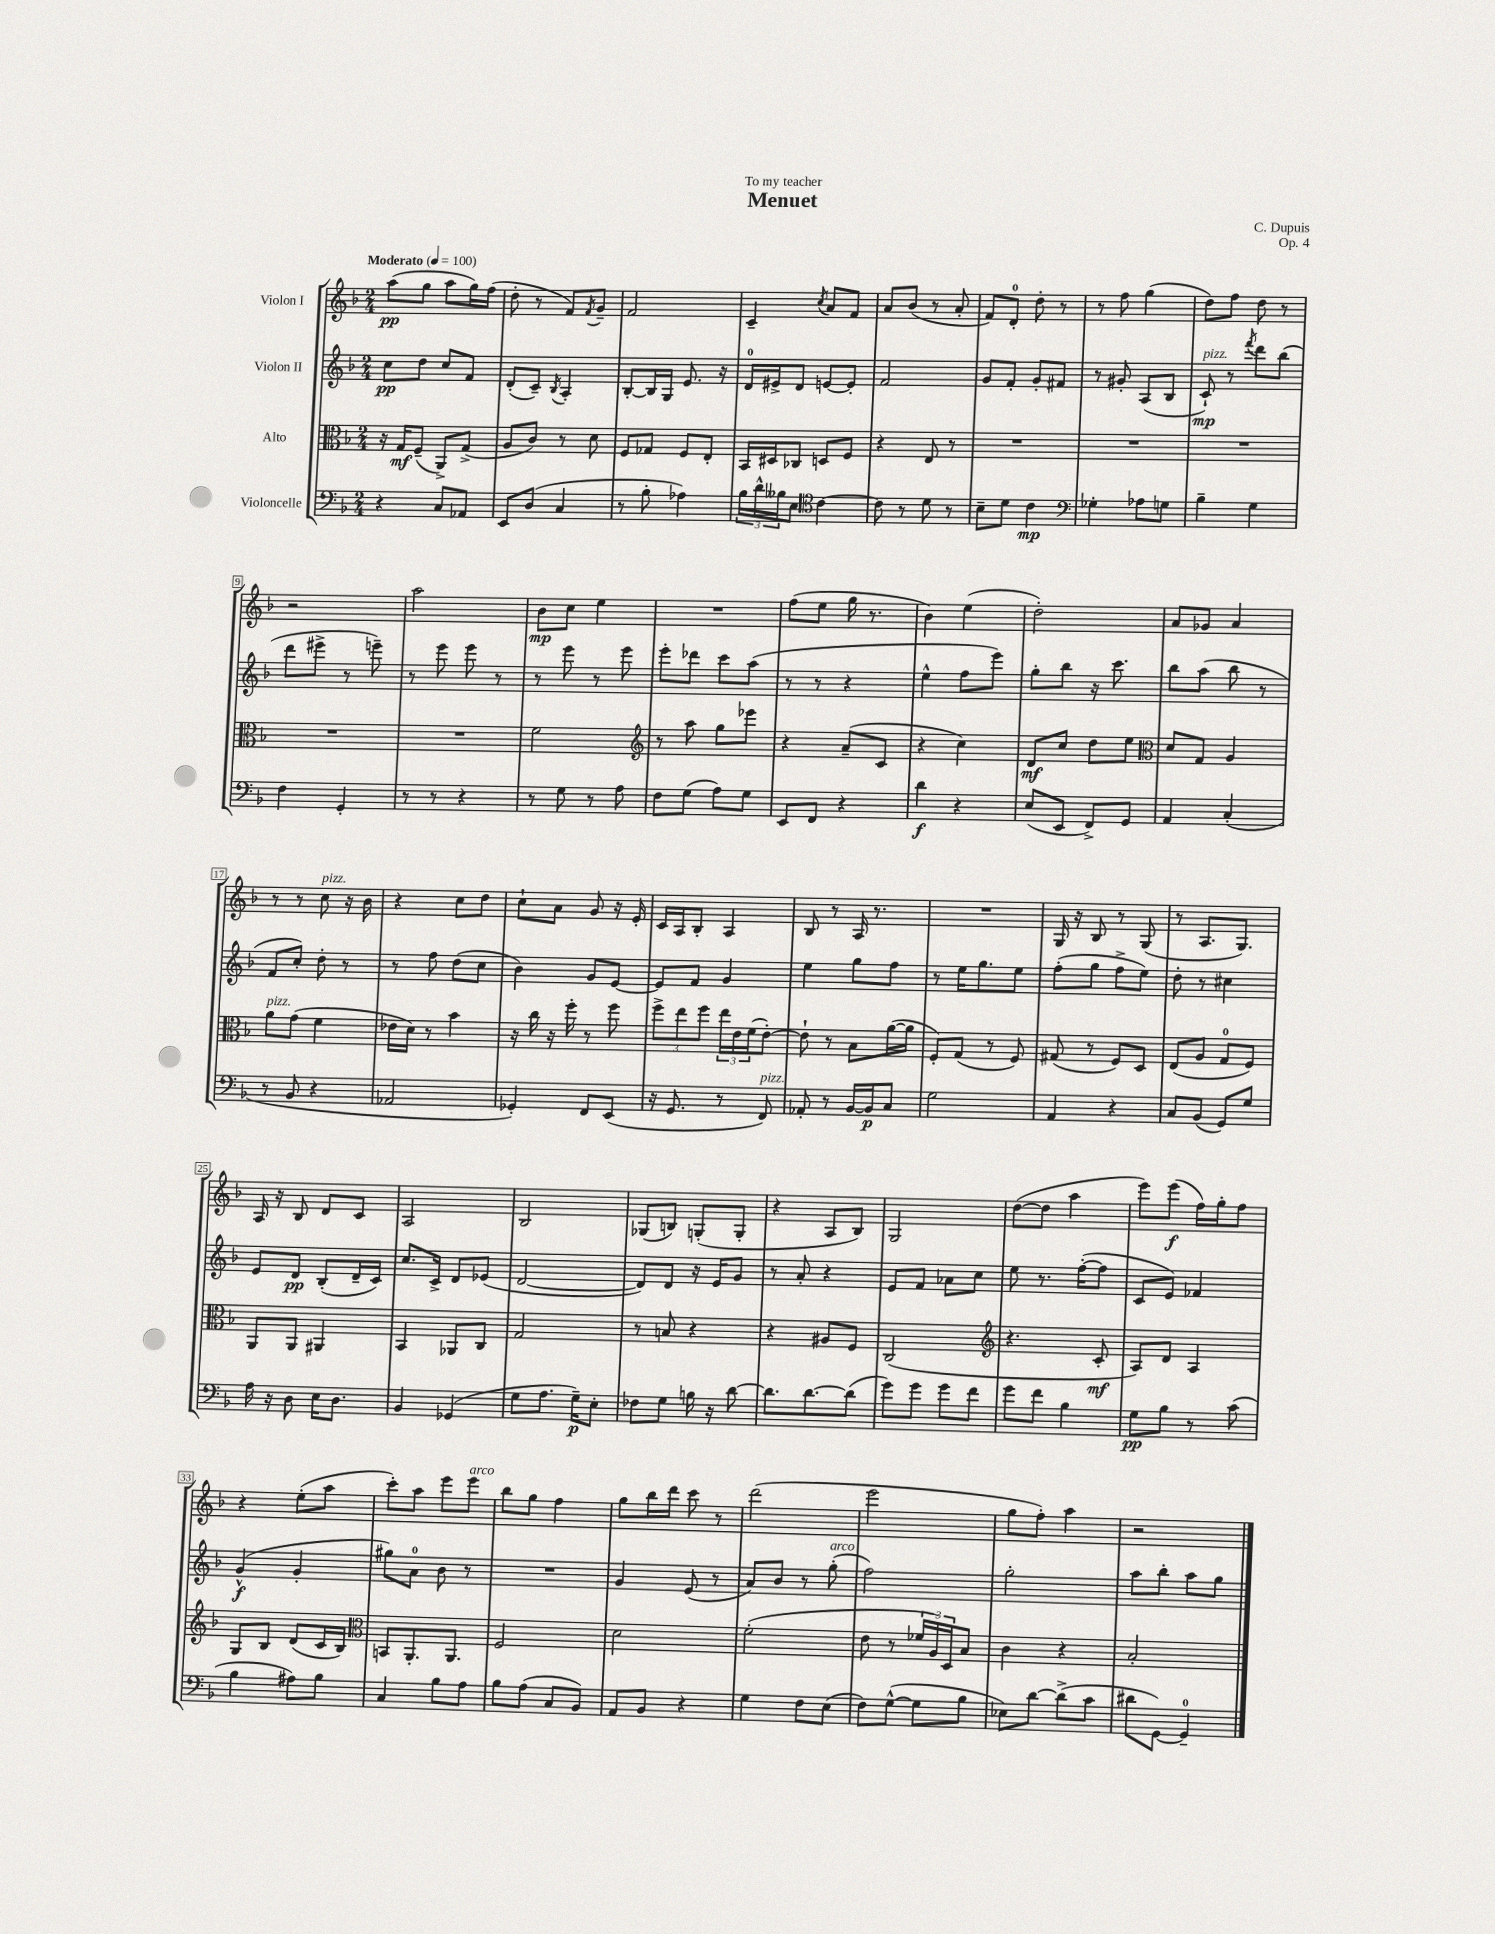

**kern	**kern	**kern	**kern
*staff4	*staff3	*staff2	*staff1
*clefF4	*clefC3	*clefG2	*clefG2
*k[b-]	*k[b-]	*k[b-]	*k[b-]
*M2/4	*M2/4	*M2/4	*M2/4
*MM100	*MM100	*MM100	*MM100
4r	16r	8cc\L	(8aa\L
.	16G/LK	.	.
.	(8F~/J	8dd\J	8gg\J
8C/L	8AA^/L)	8cc/L	8aa\L
8AA-/J	(8G^/J	8f/J	16gg\L)
.	.	.	(16ff\JJ
=	=	=	=
8EE/L	8A/L	(8d'/L	8dd'\
(8D/J	8c/J)	8c~/J)	8r
.	.	8qB-/	.
4C/	8r	4A'/	8f/L)
.	.	.	8qf/
.	8d\	.	8g~/J
=	=	=	=
8r	8F/L	[8B-'/L	2f/
8B-'\	8G-/J	16B-/]L	.
.	.	16G/JJ	.
4A-\)	8F/L	8.e/	.
.	8E'/J	.	.
.	.	16r	.
=	=	=	=
24B-\LL	16BB-/LL	16d/LL	4c~/
24d^^\	.	.	.
.	16D#/J	16e#^/J	.
24B--\J	.	.	.
8E\J	8C-/J	8d/J	.
*clefC4	*	*	*
.	.	.	8qcc/
[4c\	8D/L	[8e/L	8a/L
.	8F/J	8e'/]J	8f/J
=	=	=	=
8c\]	4r	2f/	8a/L
8r	.	.	(8b-/J
8d\	8E/	.	8r
8r	8r	.	8a'/
=	=	=	=
8B-~\L	2r	8g/L	8f/L)
8d\J	.	8f'/J	8d'/J
4c\	.	8g'/L	8dd'\
.	.	8f#/J	8r
=	=	=	=
*clefF4	*	*	*
4G-'\	2r	8r	8r
.	.	8g#'/	8ff\
8A-\L	.	(8A/L	(4gg\
8G\J	.	8B-/J	.
=	=	=	=
4B-~\	2r	8c`/)	8dd\L)
.	.	8r	8ff\J
.	.	8qfff/	.
4G\	.	8ddd\L	8dd\
.	.	(8bb-\J	8r
=	=	=	=
4F\	2r	8ddd\L	2r
.	.	8eee#^\J	.
4GG'/	.	8r	.
.	.	8eee~\)	.
=	=	=	=
8r	2r	8r	2aa\
8r	.	8eee\	.
4r	.	8eee\	.
.	.	8r	.
=	=	=	=
8r	2f\	8r	8b-\L
8G\	.	8eee\	8cc\J
8r	.	8r	4ee\
8A\	.	8eee\	.
=	=	=	=
*	*clefG2	*	*
8F\L	8r	8eee'\L	2r
(8G\J	8aa\	8ddd-\J	.
8A\L)	8gg\L	8ccc\L	.
8G\J	8eee-\J	(8aa\J	.
=	=	=	=
8EE/L	4r	8r	(8ff\L
8FF/J	.	8r	8ee\J
4r	(8a~/L	4r	16gg\
.	.	.	8.r
.	8c/J	.	.
=	=	=	=
4d\	4r	4ee^^\	4b-\)
4r	4cc\)	8ff\L	(4ee\
.	.	8eee\J)	.
=	=	=	=
(8E/L	8d/L	8gg'\L	2dd'\)
8EE/J	8cc/J	8bb-\J	.
8FF^/L)	8dd\L	16r	.
.	.	8.ccc\	.
8GG/J	8ee\J	.	.
=	=	=	=
*	*clefC3	*	*
4AA/	8d/L	8bb-\L	8a/L
.	8G/J	(8aa\J	8g-/J
(4C'/	4A/	8bb-\	4a/
.	.	8r	.
=	=	=	=
8r	8a\L	8f/L	8r
8BB-/	(8g\J	8cc'/J)	8r
4r	4f\	8dd'\	8cc\
.	.	8r	16r
.	.	.	16b-\
=	=	=	=
2AA-/	16e-\LL	8r	4r
.	16d\JJ)	.	.
.	8r	8ff\	.
.	4b-\	(8dd\L	8cc\L
.	.	8cc\J	8dd\J
=	=	=	=
4GG-'/)	16r	4b-\)	8cc`\L
.	16cc\	.	.
.	16r	.	8a\J
.	16ff'\	.	.
8FF/L	8r	8g/L	8g/
(8EE/J	8ff\	[8e/J	16r
.	.	.	16e'/
=	=	=	=
16r	12ff^\L	8e/]L	16c/LL
8.GG/	.	.	16A/J
.	12ee\	.	.
.	.	8f/J	8B-'/J
.	12ff\J	.	.
8r	24ee\LL	4g/	4A/
.	24e\	.	.
.	(24f\J	.	.
8FF/)	[8e'\J)	.	.
=	=	=	=
8AA-'/	8e`\]	4ee\	8B-/
8r	8r	.	8r
[16BB-/LL	8B-\L	8gg\L	16A/
16BB-/]J	.	.	8.r
8C/J	([16a\L	8ff\J	.
.	16a\]JJ	.	.
=	=	=	=
2G\	8F'/L)	8r	2r
.	(8G/J	16ee\LK	.
.	.	8.gg\	.
.	8r	.	.
.	8F/)	8ee\J	.
=	=	=	=
4AA/	(8G#/	(8ff'\L	16G/
.	.	.	16r
.	8r	8gg\J	8B-/
4r	8F/L)	8ff^\L	8r
.	8D/J	8ee\J)	(8G/
=	=	=	=
8C/L	(8E/L	8dd'\	8r
(8BB-/J	8A/J	8r	8.A/L
8GG/L)	8G/L	4cc#\	.
.	.	.	8.G/J)
8G/J	8F/J)	.	.
=	=	=	=
16A\	8AA/L	8e/L	16A/
16r	.	.	16r
8D\	8AA/J	8d/J	8B-/
16E\LK	4AA#/	(8B-'/L	8d/L
8.D\J	.	.	.
.	.	16d~/L	8c/J
.	.	16c/JJ)	.
=	=	=	=
4BB-/	4BB-/	8.cc/L	2A/
.	.	16c^/Jk	.
(4GG-/	8AA-/L	8d/L	.
.	8C/J	(8e-/J	.
=	=	=	=
8G\L	2G/	[2d/	2B-/
8.A\J	.	.	.
16G~\LK)	.	.	.
8E'\J	.	.	.
=	=	=	=
8F-\L	8r	8d/]L)	(8G-/L
8G\J	8B/	8d/J	8B/J)
16B\	4r	16r	(8G'/L
16r	.	16e/LK	.
[8d\	.	8g/J	8G'/J
=	=	=	=
8.d\]L	4r	8r	4r
.	.	8a'/	.
[8.d\	.	.	.
.	8A#/L	4r	8A/L
(8d\]J	8F/J	.	8B-/J)
=	=	=	=
8g\L)	(2C/	8e/L	2G/
8g\J	.	8f/J	.
8g\L	.	8a-\L	.
8f\J	.	8cc\J	.
=	=	=	=
*	*clefG2	*	*
8g\L	4.r	8ee\	([8dd\L
8f\J	.	8.r	8dd\]J
4B-\	.	.	4aa\
.	.	([16ff'\LK	.
.	8c'/	8ff\]J	.
=	=	=	=
8G\L	8A/L)	8c/L	8eee\L)
8B-\J	8d/J	8e/J)	(8eee\J
8r	4A/	4f-/	16ff\LL)
.	.	.	16gg'\J
(8c\	.	.	8ff\J
=	=	=	=
4B-\	8G/L	(4g^^/	4r
.	8B-/J	.	.
8A#\L)	(8d/L	4g'/	(8ee'\L
8B-\J	16c/L	.	8aa\J
.	16B-/JJ)	.	.
=	=	=	=
*	*clefC3	*	*
4C/	8BB/L	8gg#\L)	8ccc'\L)
.	8.AA'/	8a\J	8aa\J
8B-\L	.	8b-\	8eee\L
.	8.AA/J	.	.
8A\J	.	8r	8eee\J
=	=	=	=
8B-\L	2F/	2r	8bb-\L
(8A\J	.	.	8gg\J
8C/L	.	.	4ff\
8BB-/J)	.	.	.
=	=	=	=
8AA/L	2d\	4g/	8gg\L
8BB-/J	.	.	16bb-\L
.	.	.	16ddd\JJ
4r	.	(8e/	8ccc\
.	.	8r	8r
=	=	=	=
4G\	(2f'\	8a/L)	(2ddd\
.	.	8b-/J	.
8F\L	.	8r	.
(8E\J	.	(8gg'\	.
=	=	=	=
8F\L)	8e\	2ff\)	2eee\
([8G^^\J	8r	.	.
8G\]L	24f-/LL	.	.
.	24A/)	.	.
.	24D/J	.	.
8B-\J	8B-/J	.	.
=	=	=	=
8E-\L)	4c\	2gg'\	8gg\L
[8d\J	.	.	8ff'\J)
(8d^\]L	4r	.	4aa\
8c\J	.	.	.
=	=	=	=
8d#\L	2B-'/	8aa\L	2r
[8GG\J)	.	8bb-'\J	.
4GG~/]	.	8aa\L	.
.	.	8gg\J	.
==	==	==	==
*-	*-	*-	*-
